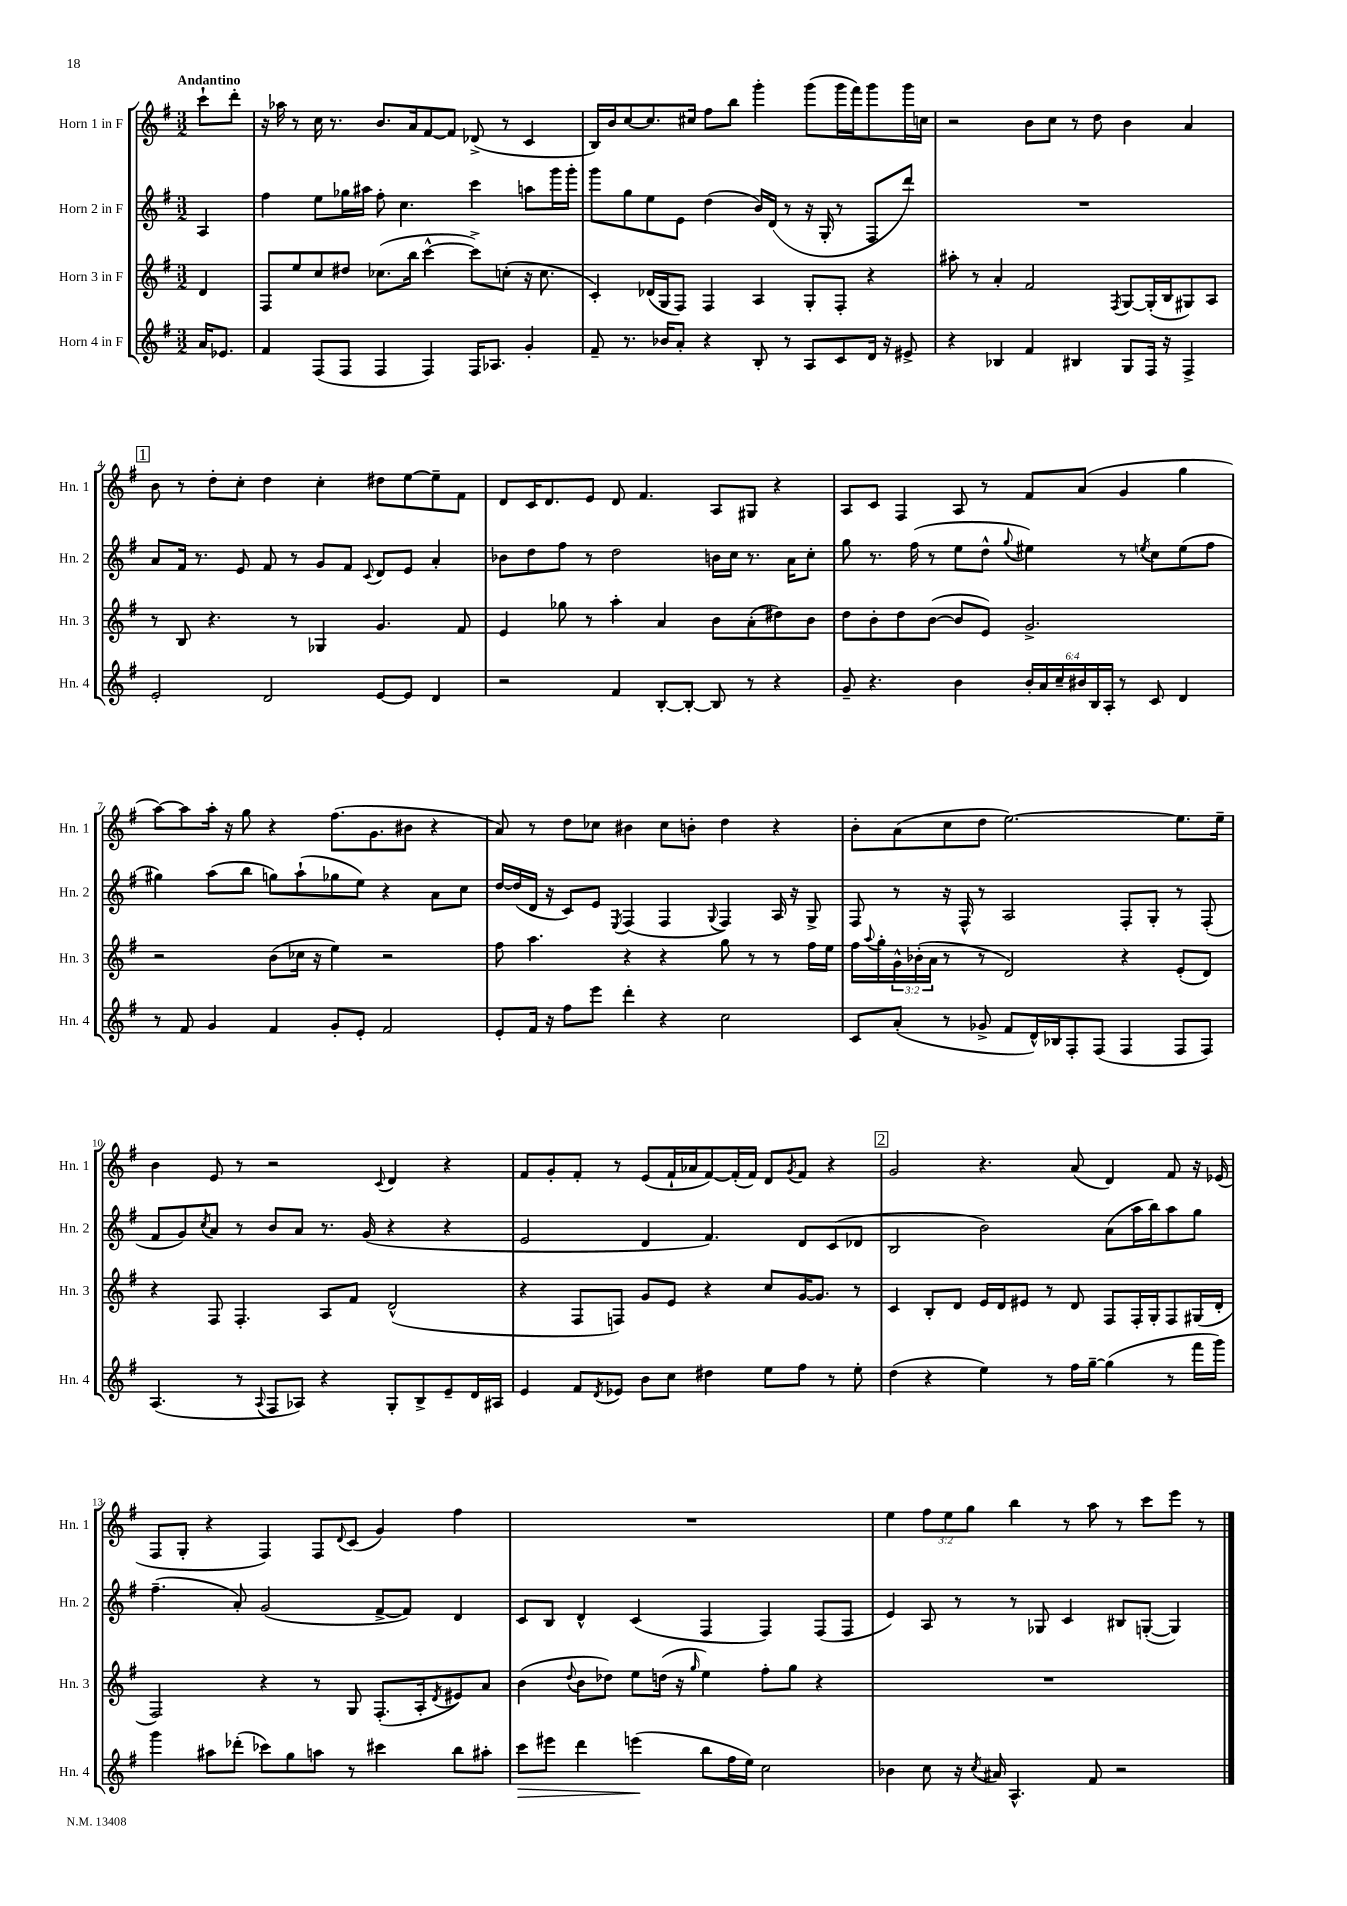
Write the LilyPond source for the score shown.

<<
\new StaffGroup <<
\new Staff = "s0" \with { instrumentName = "Horn 1 in F" shortInstrumentName = "Hn. 1" } {
    \clef treble \key g \major \numericTimeSignature \time 3/2 \override Staff.TupletNumber.text = #tuplet-number::calc-fraction-text \partial 4 \tempo "Andantino"
    c'''8-! d'''8-. |
    r16 aes''16 r8 c''16 r8. b'8. a'16 fis'8~ fis'8 des'8->( r8 c'4 |
    b16) b'16 c''8~ c''8. cis''16 fis''8 b''8 g'''4-. g'''8( g'''16 fis'''16) g'''8 g'''16 c''16 |
    r2 b'8 c''8 r8 d''8 b'4 a'4 |
    \mark \markup { \box "1" } b'8 r8 d''8-. c''8-. d''4 c''4-. dis''8 e''8~ e''8-- fis'8 |
    d'8 c'16 d'8. e'8 d'8 fis'4. a8 gis8 r4 |
    a8 c'8 fis4 a8 r8 fis'8 a'8( g'4 g''4 |
    a''8~) a''8 a''16-. r16 g''8 r4 fis''8.( g'8. bis'8 r4 |
    a'8) r8 d''8 ces''8 bis'4 ces''8 b'8-. d''4 r4 |
    b'8-. a'8( c''8 d''8 e''2.~) e''8. e''16-- |
    b'4 e'8 r8 r2 \appoggiatura { c'8 } d'4 r4 |
    fis'8 g'8-. fis'8-. r8 e'8( fis'16-! aes'16 fis'8~) fis'16-.( fis'16) d'8 \acciaccatura { g'8 } fis'8 r4 |
    \mark \markup { \box "2" } g'2 r4. a'8( d'4) fis'8 r16 ees'16( |
    fis8 g8-. r4 fis4) fis8 \appoggiatura { d'8 } c'8( g'4) fis''4 |
    R1. |
    e''4 \tuplet 3/2 { fis''8 e''8 g''8 } b''4 r8 a''8 r8 c'''8 e'''8 r8 \bar "|." |
}
\new Staff = "s1" \with { instrumentName = "Horn 2 in F" shortInstrumentName = "Hn. 2" } {
    \clef treble \key g \major \numericTimeSignature \time 3/2 \partial 4
    a4 |
    fis''4 e''8 ges''16 ais''16 fis''8-. c''4. c'''4 a''8 g'''16 g'''16-. |
    g'''8 g''8 e''8 e'8 d''4( b'16) d'16( r8 r16 g16-. r8 fis8 d'''8) |
    R1. |
    \mark \markup { \box "1" } a'8 fis'16 r8. e'8 fis'8 r8 g'8 fis'8 \appoggiatura { c'8 } d'8 e'8 a'4-. |
    bes'8 d''8 fis''8 r8 d''2 b'16 c''16 r8. a'16 c''8-. |
    g''8 r8. fis''16( r8 e''8 d''8-^ \appoggiatura { g''8 } eis''4) r8 \acciaccatura { e''8 } c''8 e''8( fis''8 |
    gis''4) a''8( b''8 g''8) a''8-!( ges''8 e''8) r4 a'8 c''8 |
    d''16~ d''16( d'16 r16 c'8) e'8 \acciaccatura { e8 } fis4( fis4 \appoggiatura { g8 } fis4) a16 r16 g8-> |
    fis8 r8 r16 fis16-^ r8 a2 fis8-. g8-. r8 fis8-.( |
    fis'8 g'8) \acciaccatura { c''8 } a'8 r8 b'8 a'8 r8. g'16( r4 r4 |
    e'2 d'4 fis'4.) d'8 c'8( des'8 |
    \mark \markup { \box "2" } b2 b'2) a'8( a''16 b''16) a''8 g''8 |
    fis''4.--( a'8-.) g'2( fis'8~-> fis'8) d'4 |
    c'8 b8 d'4-^ c'4( fis4 fis4) fis8( fis8 |
    e'4) a8 r8 r8 ges8 c'4 bis8 g8~-.( g4) \bar "|." |
}
\new Staff = "s2" \with { instrumentName = "Horn 3 in F" shortInstrumentName = "Hn. 3" } {
    \clef treble \key g \major \numericTimeSignature \time 3/2 \override Staff.TupletNumber.text = #tuplet-number::calc-fraction-text \partial 4
    d'4 |
    fis8 e''8 c''8 dis''8 ces''8.( b''16 c'''4~-^ c'''8->) c''8-.( r16 c''8. |
    c'4-.) des'16( g16 fis8) fis4 a4 g8-. fis8-. r4 |
    ais''8-. r8 a'4-. fis'2 \acciaccatura { fis8 } g8~ g16-.( b16 gis8) a8 |
    \mark \markup { \box "1" } r8 b8 r4. r8 ges4 g'4. fis'8 |
    e'4 ges''8 r8 a''4-. a'4 b'8 a'8-.( dis''8) b'8 |
    d''8 b'8-. d''8 b'8~( b'8 e'8) g'2.-> |
    r2 b'8( ces''16 r16 e''4) r2 |
    fis''8 a''4. r4 r4 g''8 r8 r8 fis''16 e''16 |
    fis''16 \appoggiatura { a''8 } g''16-. \tuplet 3/2 { g'16-^ bes'16-.( a'16 } r8 r8 d'2) r4 e'8-.( d'8) |
    r4 fis8 fis4.-. a8 fis'8 d'2-^( |
    r4 fis8 f8) g'8 e'8 r4 c''8 g'16~ g'8. r8 |
    \mark \markup { \box "2" } c'4 b8-. d'8 e'16 d'16 eis'8 r8 d'8 fis8 fis16-. g16-. fis8 gis16( d'16-. |
    fis2) r4 r8 g8 fis8.-.( a16-. \acciaccatura { d'8 } eis'8) a'8 |
    b'4( \appoggiatura { d''8 } b'8 des''8) e''8 d''16( r16 \grace { g''16 } e''4) fis''8-. g''8 r4 |
    R1. \bar "|." |
}
\new Staff = "s3" \with { instrumentName = "Horn 4 in F" shortInstrumentName = "Hn. 4" } {
    \clef treble \key g \major \numericTimeSignature \time 3/2 \override Staff.TupletNumber.text = #tuplet-number::calc-fraction-text \partial 4
    a'16 ees'8. |
    fis'4 fis8( fis8 fis4 fis4) fis16 aes8. g'4-. |
    fis'8-- r8. bes'16 a'8-. r4 b8-. r8 a8 c'8 d'16 r16 eis'8-> |
    r4 bes4 fis'4 bis4 g8 fis16 r16 fis4-> |
    \mark \markup { \box "1" } e'2-. d'2 e'8~ e'8 d'4 |
    r2 fis'4 b8~-. b8~-. b8 r8 r4 |
    g'8-- r4. b'4 \tuplet 6/4 { b'16-. a'16 c''16-- bis'16 b16 a16-. } r8 c'8 d'4 |
    r8 fis'8 g'4 fis'4 g'8-. e'8-. fis'2 |
    e'8-. fis'16 r16 fis''8 e'''8 d'''4-. r4 c''2 |
    c'8 a'8-.( r8 ges'8-> fis'8 d'16-^) bes16 fis8-. fis8( fis4 fis8 fis8) |
    a4.( r8 \appoggiatura { a8 } fis8 aes8) r4 g8-. b8-> e'8-- d'16 ais16 |
    e'4 fis'8 \acciaccatura { d'8 } ees'8 b'8 c''8 dis''4 e''8 fis''8 r8 e''8-. |
    \mark \markup { \box "2" } d''4( r4 e''4) r8 fis''16 g''16~-- g''4( r8 fis'''16 g'''16) |
    g'''4 ais''8 des'''8-.( ces'''8) g''8 a''8 r8 cis'''4 b''8 ais''8-. |
    c'''8\> eis'''8 d'''4 e'''4\!( b''8 fis''16 e''16) c''2 |
    bes'4 c''8 r16 \acciaccatura { c''8 } ais'16 a4.-^ fis'8 r2 \bar "|." |
}
>>
>>
